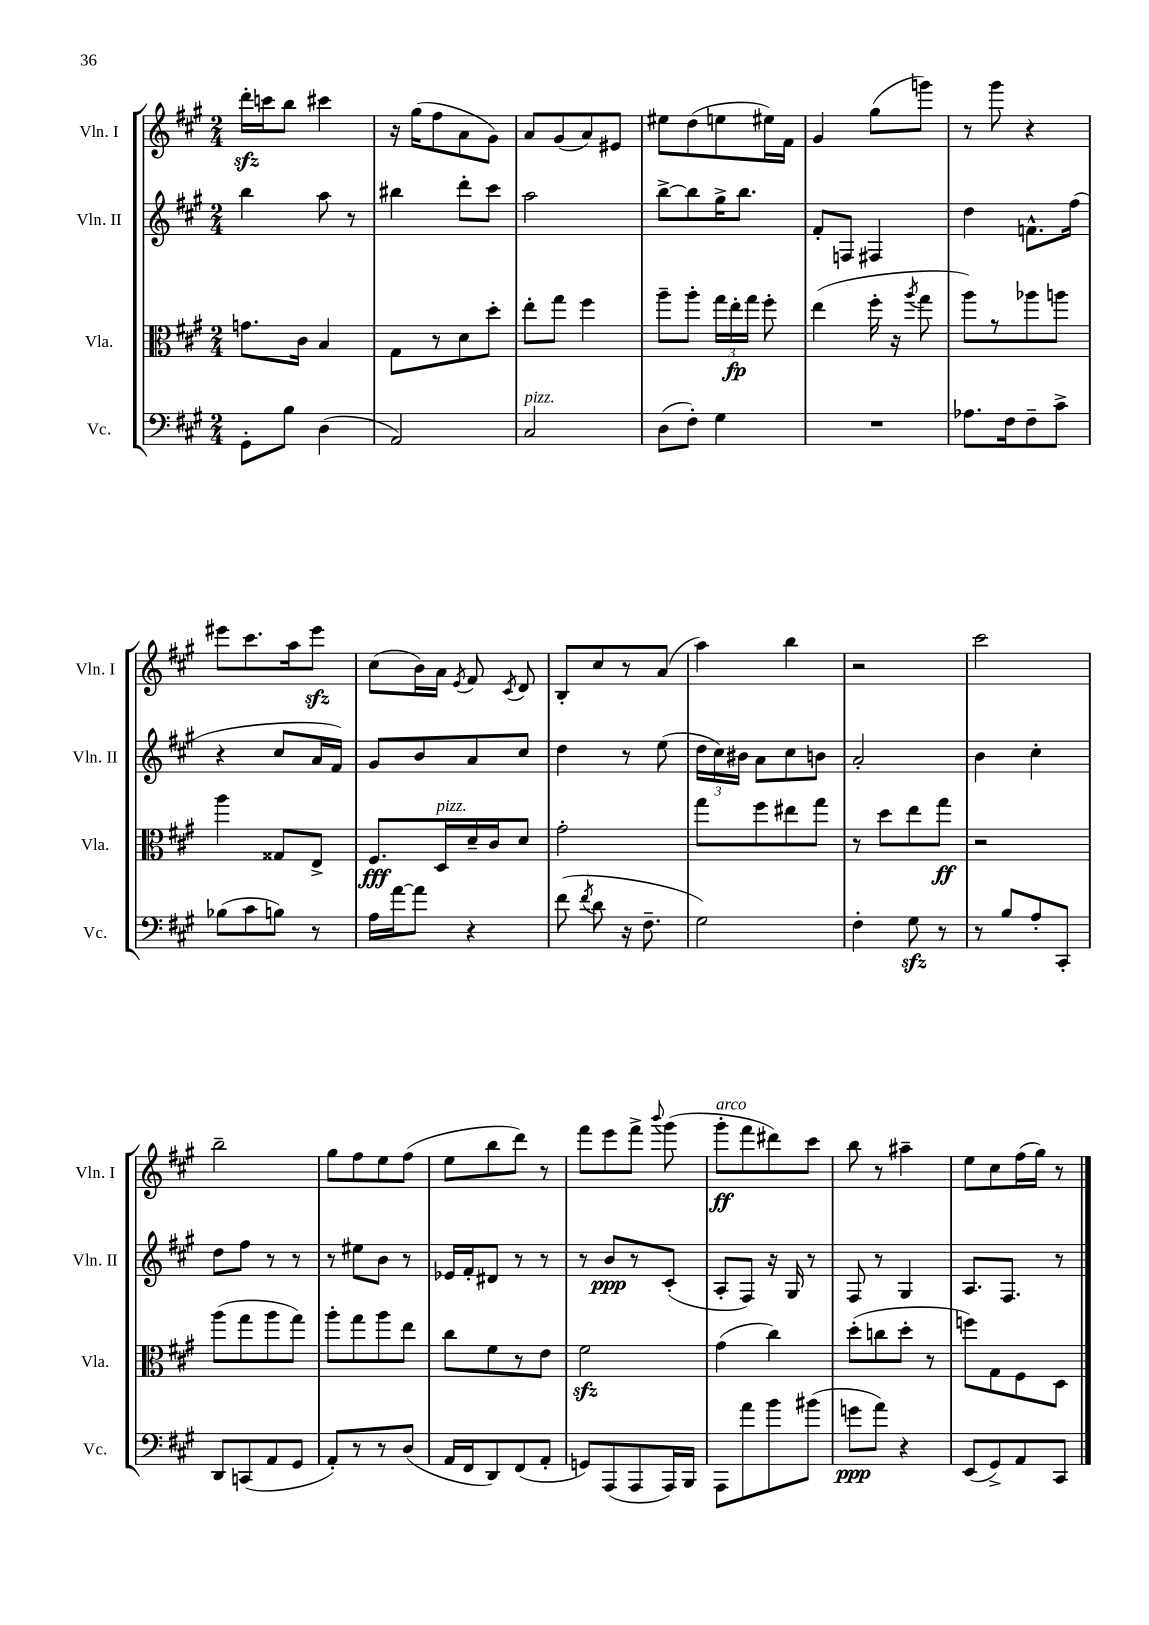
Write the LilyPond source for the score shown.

<<
\new StaffGroup <<
\new Staff = "s0" \with { instrumentName = "Vln. I" shortInstrumentName = "Vln. I" } {
    \clef treble \key a \major \numericTimeSignature \time 2/4
    \autoBeamOff d'''16[-.\sfz c'''16 b''8] cis'''4 |
    r16 gis''16[( fis''8 a'8 gis'8]) |
    a'8[ gis'8( a'8) eis'8] |
    eis''8[ d''8( e''8 eis''16) fis'16] |
    gis'4 gis''8[( g'''8]) |
    r8 gis'''8 r4 |
    eis'''8[ cis'''8. a''16 eis'''8]\sfz |
    cis''8[( b'16) a'16] \acciaccatura { e'8 } fis'8 \acciaccatura { cis'8 } d'8 |
    b8[-. cis''8 r8 a'8]( |
    a''4) b''4 |
    r2 |
    cis'''2 |
    b''2-- |
    gis''8[ fis''8 e''8 fis''8]( |
    e''8[ b''8 d'''8]) r8 |
    fis'''8[ e'''8 fis'''8]-> \appoggiatura { b'''8 } gis'''8( |
    gis'''8[-.\ff^\markup { \italic "arco" } fis'''8 dis'''8) cis'''8] |
    b''8 r8 ais''4-- |
    e''8[ cis''8 fis''16( gis''16]) r8 \bar "|." |
}
\new Staff = "s1" \with { instrumentName = "Vln. II" shortInstrumentName = "Vln. II" } {
    \clef treble \key a \major \numericTimeSignature \time 2/4
    \autoBeamOff b''4 a''8 r8 |
    bis''4 d'''8[-. cis'''8] |
    a''2 |
    b''8[~-> b''8 gis''16-> b''8.] |
    fis'8[-. f8] fis4 |
    d''4 f'8.[-^ fis''16]( |
    r4 cis''8[ a'16 fis'16]) |
    gis'8[ b'8 a'8 cis''8] |
    d''4 r8 e''8( |
    \tuplet 3/2 { d''16[ cis''16) bis'16] } a'8[ cis''8 b'8] |
    a'2-. |
    b'4 cis''4-. |
    d''8[ fis''8] r8 r8 |
    r8 eis''8[ b'8] r8 |
    ees'16[ fis'16-. dis'8] r8 r8 |
    r8 b'8[\ppp r8 cis'8]-.( |
    a8[-. fis8]) r16 gis16 r8 |
    fis8 r8 gis4 |
    a8.[ fis8.] r8 \bar "|." |
}
\new Staff = "s2" \with { instrumentName = "Vla." shortInstrumentName = "Vla." } {
    \clef alto \key a \major \numericTimeSignature \time 2/4
    \autoBeamOff g'8.[ cis'16] b4 |
    gis8[ r8 d'8 d''8]-. |
    e''8[-. gis''8] fis''4 |
    a''8[-- a''8]-. \tuplet 3/2 { gis''16[ e''16-.\fp gis''16] } fis''8-. |
    e''4( fis''16-. r16 \acciaccatura { a''8 } gis''8 |
    a''8[) r8 aes''8 a''8] |
    a''4 gisis8[ e8]-> |
    fis8.[\fff d16^\markup { \italic "pizz." } d'16-- cis'16 d'8] |
    gis'2-. |
    gis''8[ fis''8 eis''8 gis''8] |
    r8 d''8[ e''8 gis''8]\ff |
    r2 |
    a''8[( gis''8 a''8 gis''8]) |
    a''8[-. gis''8 a''8 e''8] |
    cis''8[ fis'8 r8 e'8] |
    fis'2\sfz |
    gis'4( cis''4) |
    d''8[-.( c''8 d''8]-. r8 |
    f''8[) gis8 fis8 d8] \bar "|." |
}
\new Staff = "s3" \with { instrumentName = "Vc." shortInstrumentName = "Vc." } {
    \clef bass \key a \major \numericTimeSignature \time 2/4
    \autoBeamOff gis,8[-. b8] d4( |
    a,2) |
    cis2^\markup { \italic "pizz." } |
    d8[( fis8]-.) gis4 |
    R2 |
    aes8.[ fis16 fis8-- cis'8]-> |
    bes8[( cis'8 b8]) r8 |
    a16[ a'16~ a'8] r4 |
    fis'8( \acciaccatura { fis'8 } d'8 r16 fis8.-- |
    gis2) |
    fis4-. gis8\sfz r8 |
    r8 b8[ a8-. cis,8]-. |
    d,8[ c,8( a,8 gis,8] |
    a,8[-.) r8 r8 d8]( |
    a,16[ fis,16 d,8) fis,8( a,8]-. |
    g,8[) a,,8( a,,8 a,,16) b,,16] |
    a,,8[ a'8 b'8 bis'8]( |
    g'8[\ppp a'8]) r4 |
    e,8[( gis,8->) a,8 cis,8] \bar "|." |
}
>>
>>
\layout { \context { \Score \remove "Bar_number_engraver" } }
